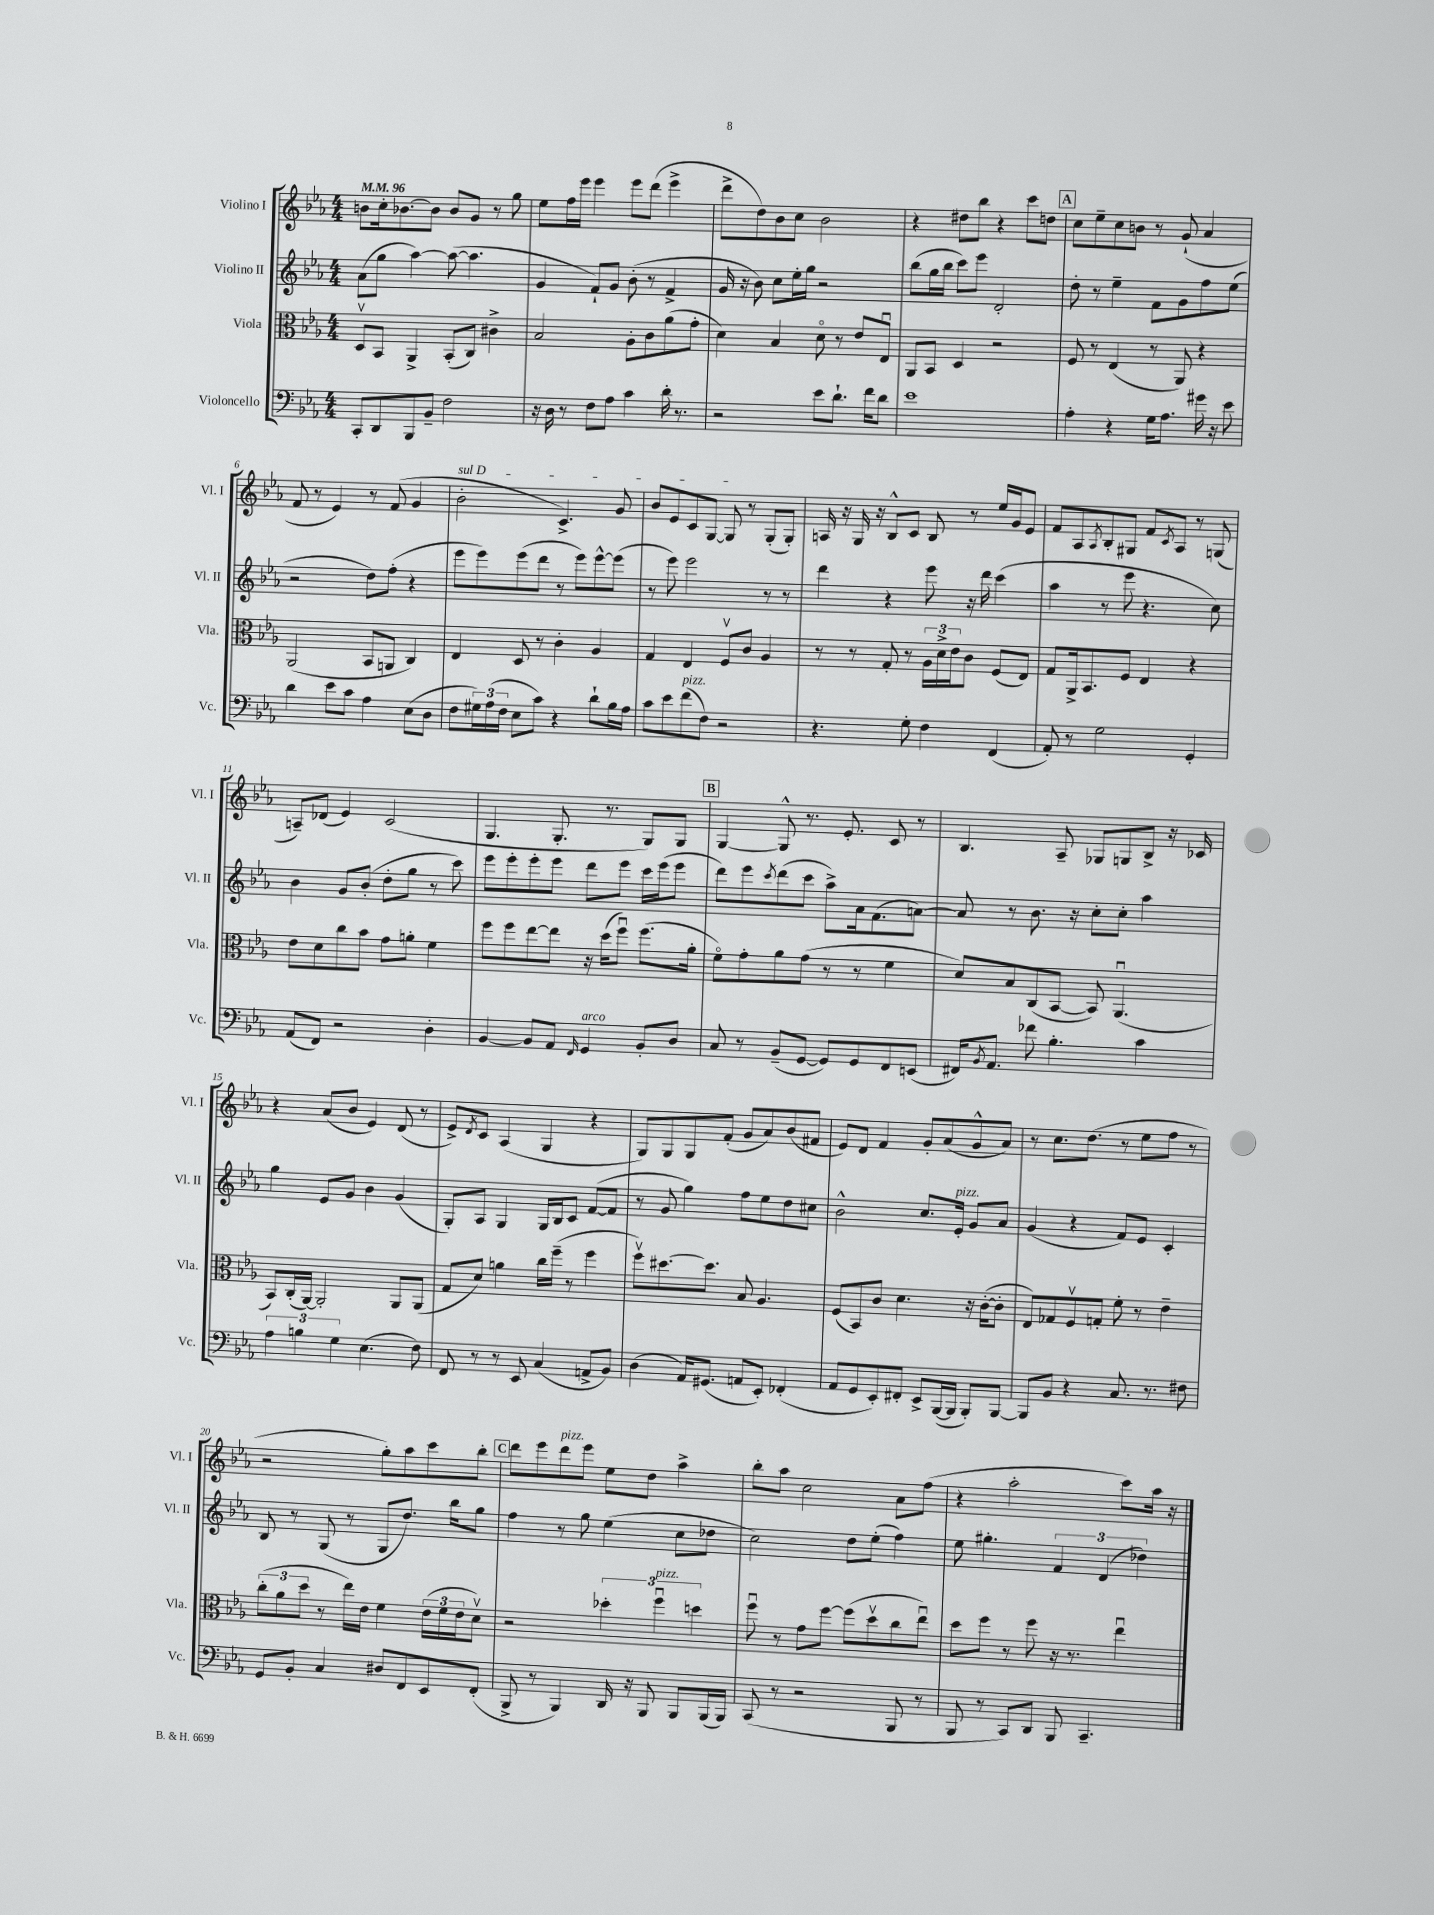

**kern	**kern	**kern	**kern
*staff4	*staff3	*staff2	*staff1
*clefF4	*clefC3	*clefG2	*clefG2
*k[b-e-a-]	*k[b-e-a-]	*k[b-e-a-]	*k[b-e-a-]
*M4/4	*M4/4	*M4/4	*M4/4
*MM96	*MM96	*MM96	*MM96
8CC'/L	8Dv/L	(8a-\L	8b\L
8DD/	8BB-/J	8gg\J	16cc'\k
.	.	.	[8.b-\
8BBB-/	4AA-^/	[4aa-\)	.
8BB-~/J	.	.	8b-\]J
2F\	(8BB-'/L	(8aa-\_	8b-/L
.	8C/J)	4.aa-\]	8g/J
.	4c#^\	.	8r
.	.	.	8gg\
=	=	=	=
16r	2B-/	4g/	8ee-\L
16D\	.	.	.
8r	.	.	16ff\L
.	.	.	16eee-\JJ
8F\L	.	8f`/L)	4eee-\
8A-\J	.	8g/J	.
4c\	8A-'\L	(8b-'\	8eee-\L
.	8c\	8r	(8ddd\J
16d'\	(8a-\	4f^/	4eee-^\
8.r	.	.	.
.	8g'\J	.	.
=	=	=	=
2r	4d\)	16g/	8ddd^\L
.	.	16r	.
.	.	8b-\)	8dd\)
.	4B-/	8cc\L	8b-\
.	.	16ee-'\L	8cc\J
.	.	16gg\JJ	.
8e-\L	8do\	2r	2b-\
8.d`\J	8r	.	.
.	8e-/L	.	.
16f\LK	.	.	.
8d\J	8E-u/J	.	.
=	=	=	=
1e-	8AA-/L	(8bb-\L	4r
.	8BB-/J	16gg\L	.
.	.	16bb-\JJ	.
.	4D/	8ccc\L)	8dd#\L
.	.	8eee-\J	8bb-\J
.	2r	2d'/	4r
.	.	.	8ccc\L
.	.	.	8dd\J
=	=	=	=
4A-'\	8F/	8dd'\	8cc\L
.	8r	8r	8ee-~\
4r	(4E-/	4ee-~\	8cc\
.	.	.	8b\J
16G\LK	8r	8f\L	8r
8.A-\J	.	.	.
.	8AA-/)	8g\	(8g`/
16g#\	4r	8ff\	4a-/
16r	.	.	.
8e-\	.	(8ee-\J	.
=	=	=	=
4d\	(2AA-/	2r	8f/
.	.	.	8r
8e-\L	.	.	4e-/)
8c\J	.	.	.
4A-\	8BB-/L	8dd\L)	8r
.	8AA/J	(8ff'\J	(8f/
(8E-\L	4C/)	4r	4g/
8D\J	.	.	.
=	=	=	=
8F\L	4E-/	8eee-\L	2b-'\
24G#\L)	.	8eee-\)	.
(24A-\	.	.	.
24F\JJ	.	.	.
8E-\L	8D/	(8eee-\	.
8c\J)	8r	8ddd\J	.
4r	4c'\	8r	4.c^/)
.	.	8eee-\L)	.
8d`\L	4A-/	[8eee-^^\	.
16B-\L	.	(8eee-\]J	8g/
16A-\JJ	.	.	.
=	=	=	=
8c\L	4G/	8r	8b-/L
8e-\	.	8eee-\)	8e-/
(8f\	4E-/	2eee-\	8c/
8F\J)	.	.	[8G/J
2r	8Fv/L	.	8G/]
.	8c/J	.	8r
.	4A-/	8r	(8G'/L
.	.	8r	8G'/J)
=	=	=	=
4.r	8r	4ddd\	16A/
.	.	.	16r
.	8r	.	16G/
.	.	.	16r
.	8G'/	4r	8B-^^/L
8G'\	8r	.	8c/J
4F\	24A-\LL	8eee-\	8B-/
.	24d^\	.	.
.	24e-\J	.	.
.	8c\J	16r	8r
.	.	16ddd\	.
(4FF/	(8F/L	(4ccc\	16ee-/LL
.	.	.	16g/J
.	8E-/J)	.	8e-/J
=	=	=	=
8AA-'/)	8G/L	4aa-\	8f/L
8r	16AA-^/k	.	8A-/
.	8.BB-/	.	.
.	.	.	8qA-/
2G\	.	8r	8B-'/
.	8F/J	8eee-\	8G#/J
.	4E-/	4.r	8f/L
.	.	.	8qc/
.	.	.	8A-/J
4GG'/	4r	.	8r
.	.	8cc\)	(8G/
=	=	=	=
(8AA-/L	8e-\L	4b-\	8A~/L)
8FF/J)	8d\	.	(8d-/J
2r	8cc\	8g/L	4e-/)
.	8b-\J	(8b-'/J	.
.	8g\L	8dd'\L	(2c/
.	8a'\J	8gg\J	.
4D'\	4f\	8r	.
.	.	8ccc\)	.
=	=	=	=
[4BB-/	8ff\L	8eee-\L	4.G/
.	8ff\	8eee-'\	.
8BB-/]L	[8ee-\	8eee-'\	.
8AA-/J	8ee-\]J	8eee-\J	8.G'/
16qqFF/	.	.	.
4GG/	16r	8ddd\L	.
.	(16dd\LK	.	8.r
.	8ffu\J)	8eee-\J	.
8BB-'/L	(8.ff\L	16ccc\LL	8G/L)
.	.	(16eee-\J	.
8D/J	.	8eee-\J	8G/J
.	16a-'\Jk	.	.
=	=	=	=
8C/	8fo\L)	8ddd\L)	[4G/
8r	8g'\	8eee-\	.
.	.	8qccc/	.
(8BB-~/L	8a-\	(8ddd\	8G^^/]
[8GG/J	(8g\J	8ccc\J	8.r
8GG/]L)	8r	8aa-^\L)	.
.	.	.	8.e-'/
8GG/	8r	16a-\k	.
.	.	(8.f\	.
8FF/	4f\	.	8c/
(8EE/J	.	[8a\J)	8r
=	=	=	=
16FF#/LK)	8d/L)	8a/]	4.B-/
8qBB-/	.	.	.
8.AA-/J	.	.	.
.	8B-/	8r	.
8f-\	(8C/	8.b-\	.
4.B-'\	[8BB-/J	.	8A-~/
.	.	16r	.
.	8BB-/])	8cc'\L	8G-/L
.	(4.AA-u/	8cc'\J	8G/
4c\	.	4aa-\	8B-^/J
.	.	.	16r
.	.	.	16c-/
=	=	=	=
6A-\	8BB-/L)	4gg\	4r
.	(16C'/L	.	.
6B\	.	.	.
.	[16AA-/JJ)	.	.
.	2AA-'/]	8e-/L	(8a-/L
6G\	.	.	.
.	.	8g/J	8b-/J
(4.E-\	.	4b-\	4e-/)
.	8AA-/L	(4g/	(8d/
8F\)	(8AA-/J	.	8r
=	=	=	=
8FF/	8G/L	8G'/L)	8e-^/L)
.	.	.	8qd/
8r	8d/J)	8A-/J	8c/J
8r	4a\	4G/	(4A-/
8EE-/	.	.	.
(4C/	16cc\LL	16G/LL	4G/
.	(16ff~\JJ	16B-/J	.
.	8r	8c/J	.
8AA^/L	4ff\	([8f/L	4r
8BB-/J)	.	8f/]J	.
=	=	=	=
(4D\	8ffv\L)	8r	8G/L)
.	[8.dd#\	8g/	8G/
16AA-/LK)	.	4gg\)	8G/
(8.GG#/J	8.dd#\]J	.	.
.	.	.	(8f'/J
8AA/L	8B-/	8ff\L	8g/L
8EE-'/J)	4.A-/	8ee-\	8a-/)
(4FF-'/	.	8dd\	(8b-/
.	.	8cc#\J	8f#/J
=	=	=	=
8AA-/L	(8F/L	2b-^^\	8e-/L)
8GG/	8BB-/)	.	8d/J
8EE-'/)	8c/J	.	4f/
8FF#'/J	4.d\	.	.
8EE-^/L	.	8.cc/L	8g'/L
([16BBB-/L	.	.	(8a-/
16BBB-/]JJ	.	16e-'/Jk	.
8BBB-'/L)	16r	8g/L	8g^^/
.	([16c'\LK	.	.
[8BBB-/J	8c'\]J	8a-/J	8a-/J)
=	=	=	=
8BBB-/]L	8E-/L)	(4g/	8r
8BB-/J	8G-/	.	8.cc\L
4r	8Fv/	4r	.
.	.	.	(8.dd\J
.	8G'/J	.	.
8.C/	8f'\	8f/L)	8r
.	8r	8e-/J	8ee-\L
8.r	.	.	.
.	4e-~\	4c'/	8ff\J
8F#\	.	.	8r
=	=	=	=
8GG/L	(12cc'\L	8B-/	2r
.	12a-\	.	.
8BB-'/J	.	8r	.
.	12dd\J	.	.
4C/	8r	(8G/	.
.	16ee-\LL)	8r	.
.	16e-\JJ	.	.
8D#/L	4f\	8G/L	8gg'\L)
8FF/	.	8.dd/J)	8aa-\
8EE-/	(24e-\LL	.	8ccc\
.	24f\	.	.
.	.	16bb-\LK	.
.	24e-\J	.	.
(8FF'/J	8dv\J)	8gg\J	8bb-'\J
=	=	=	=
8BBB-^/	2r	4ff\	8ddd\L
8r	.	.	8eee-\
4BBB-/)	.	8r	8ddd\
.	.	8gg\	8eee-\J
16DD/	6dd-'\	(4ee-\	8ee-\L
16r	.	.	.
8BBB-/	.	.	8dd\J
.	6ffu\	.	.
8BBB-/L	.	8cc\L	4aa-^\
.	6dd\	.	.
(16BBB-/L	.	8dd-\J	.
16BBB-/JJ)	.	.	.
=	=	=	=
(8CC/	8ffu\	2cc\)	8bb-'\L
8r	8r	.	8aa-\J
2r	8g\L	.	2cc\
.	[8ff\J	.	.
.	(8ff\]L	8dd\L	.
.	8ddv\	(8ee-'\J	.
8BBB-/	8cc\	4ff\)	8a-\L
8r	8ee-u\J)	.	(8ff\J
=	=	=	=
8BBB-/	8dd\L	8ee-\	4r
8r	8ff\J	4.gg#'\	.
8CC/L)	8r	.	2aa-'\
8DD/J	8ff\	.	.
8BBB-/	16r	6f/	.
.	8.r	.	.
4.CC~/	.	.	.
.	.	(6d/	.
.	4ee-u\	.	8ccc\L)
.	.	6dd-\)	.
.	.	.	16aa-\Jk
.	.	.	16r
==	==	==	==
*-	*-	*-	*-
